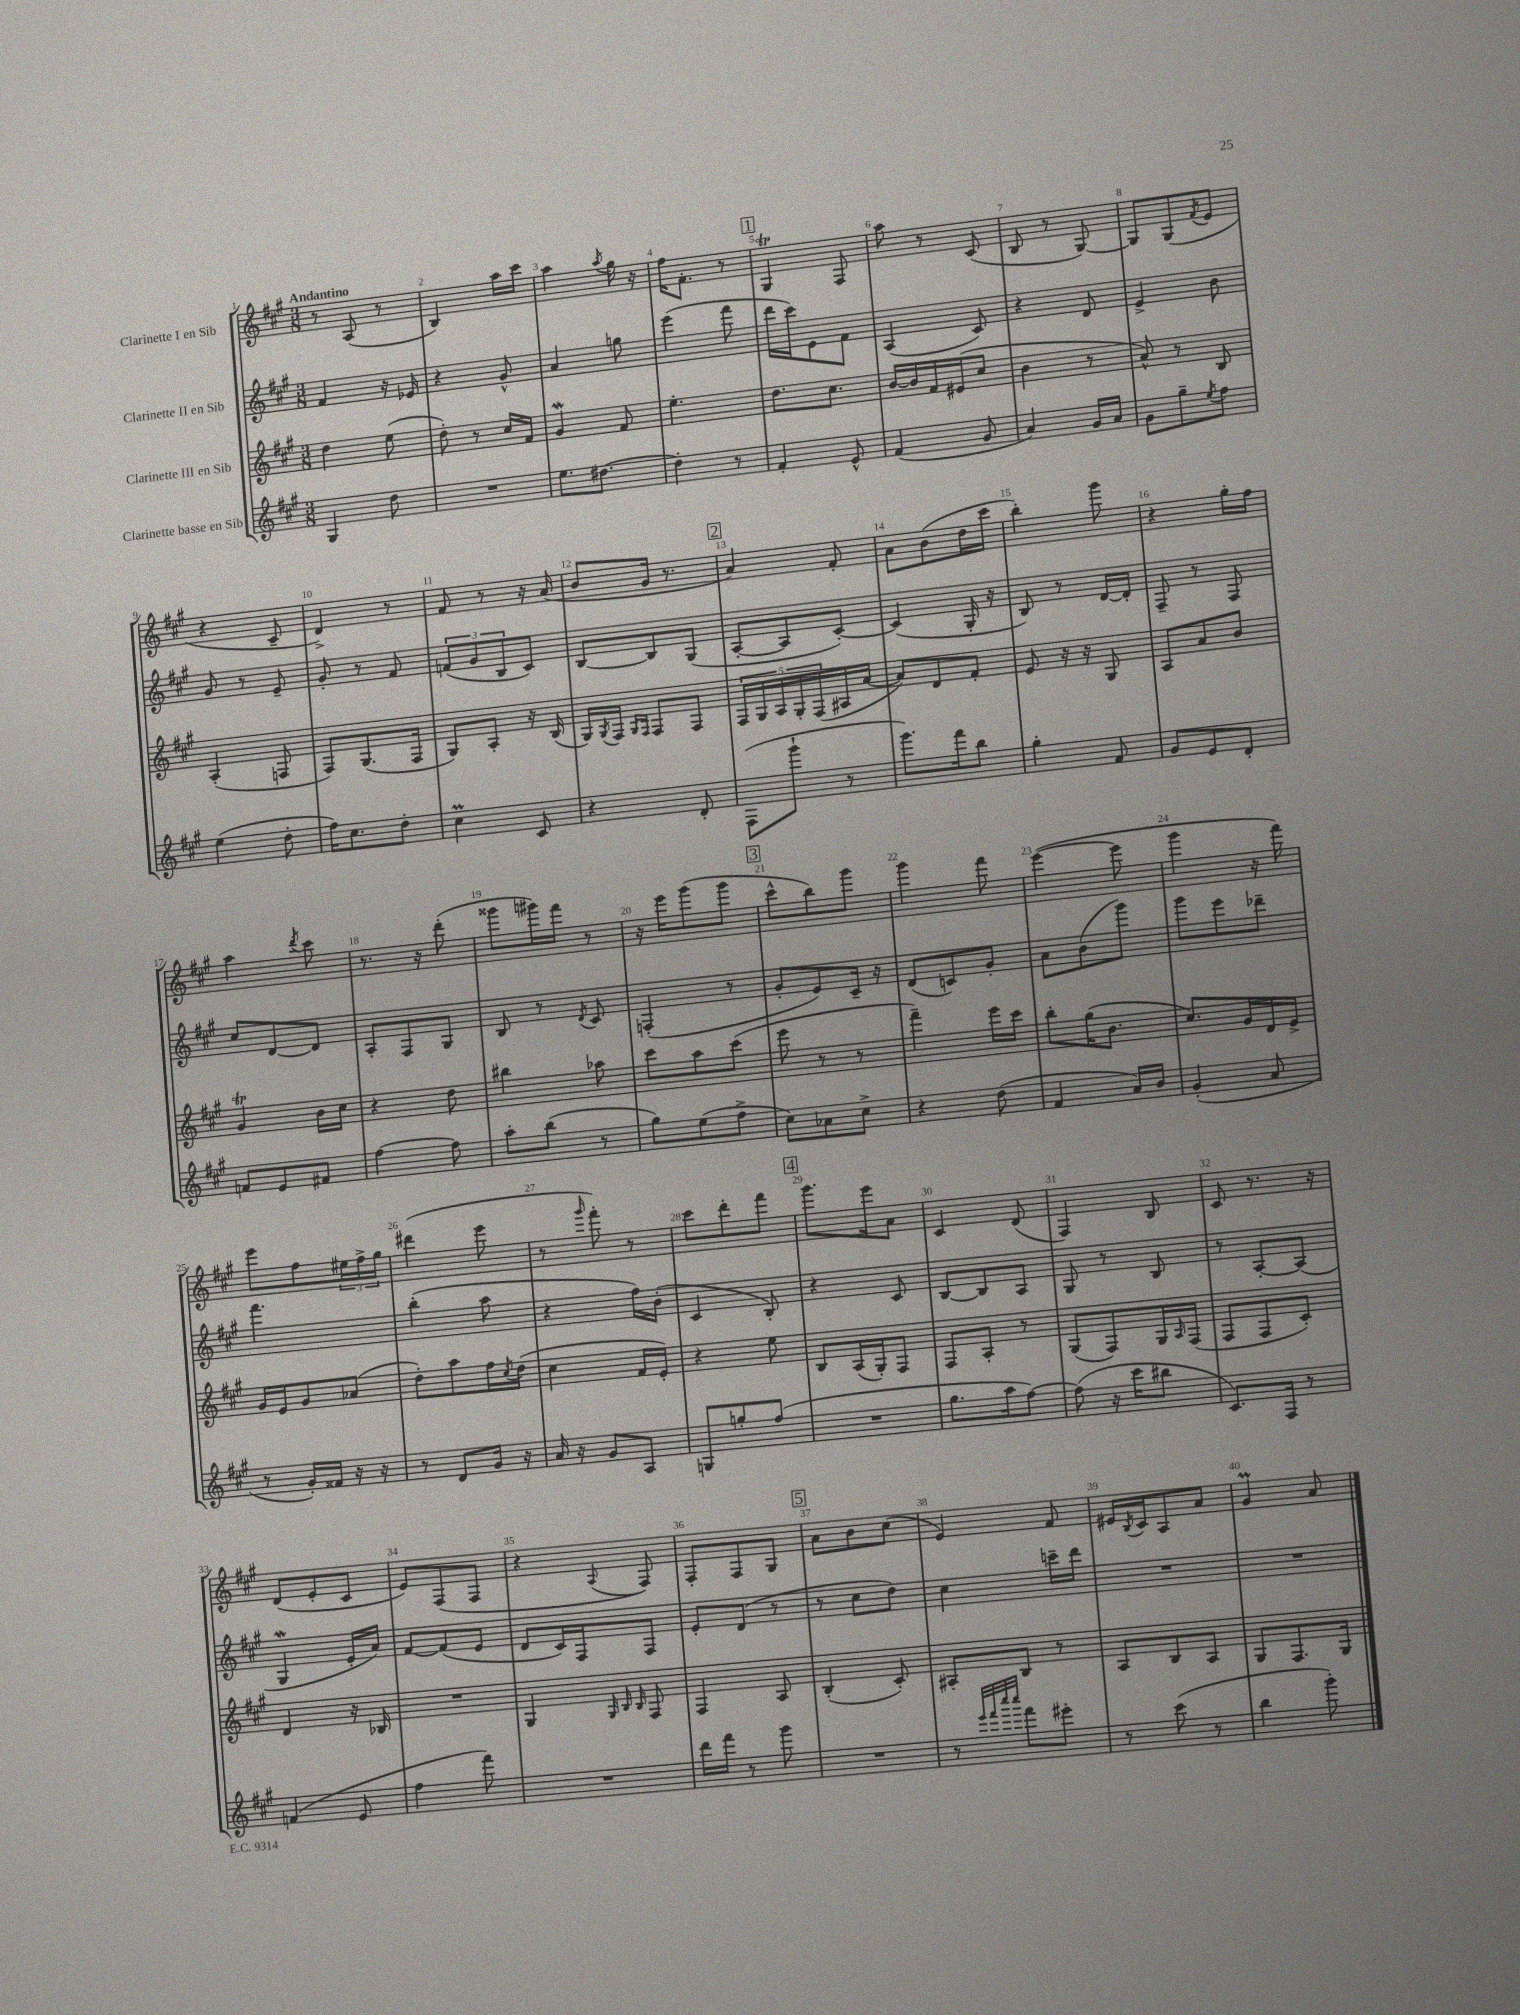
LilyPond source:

<<
\new StaffGroup <<
\new Staff = "s0" \with { instrumentName = "Clarinette I en Sib" } {
    \clef treble \key a \major \numericTimeSignature \time 3/8 \tempo "Andantino"
    r8 a8( r8 |
    b4) a''16 cis'''16 |
    a''4 \acciaccatura { a''8 } gis''16 r16 |
    fis''16 fis'8.-. r8 |
    \mark \markup { \box "1" } gis4\trill fis8 |
    a''8 r8 cis'8( |
    b8 r8 gis8~) |
    gis8 gis8( \acciaccatura { fis'8 } e'8 |
    r4 cis'8-- |
    d'4->) r8 |
    fis'8 r8 r16 a'16( |
    b'8 gis'16 r8. |
    \mark \markup { \box "2" } a'4) fis'8-. |
    a'8 b'8( d''16 cis'''16 |
    b''4-.) gis'''8 |
    r4 gis''16-. fis''16 |
    a''4 \acciaccatura { d'''8 } cis'''8 |
    r8. r16 d'''8-.( |
    gisis'''8 gis'''16) fis'''16 r8 |
    r16 e'''16 gis'''8( gis'''8 |
    \mark \markup { \box "3" } cis'''8-^ b''8) gis'''8 |
    gis'''4 fis'''8 |
    e'''4~( e'''8 |
    gis'''4 r16 fis'''16) |
    e'''8 fis''8 \tuplet 3/2 { eis''16 fis''16-> gis''16 } |
    dis'''4( e'''8 |
    r8 \grace { gis'''16 } fis'''8-.) r8 |
    cis'''8 d'''8-. fis'''8 |
    \mark \markup { \box "4" } gis'''8. e'''16 a'8 |
    cis'4 d'8( |
    fis4) b8 |
    cis'8 r8. r16 |
    d'8( e'8-. cis'8 |
    e'8) fis8( fis8 |
    r4 \appoggiatura { a8 } fis8) |
    fis8-. fis8 gis8 |
    \mark \markup { \box "5" } a'8 b'8 cis''8( |
    e'4) fis'8 |
    eis'16 \acciaccatura { b8 } cis'16 a8 a'8 |
    gis'4\prall a'8 \bar "|." |
}
\new Staff = "s1" \with { instrumentName = "Clarinette II en Sib" } {
    \clef treble \key a \major \numericTimeSignature \time 3/8
    fis'4 r16 ees'16 |
    r4 gis'8-^ |
    a'4 g''8 |
    e'''4( fis'''8 |
    \mark \markup { \box "1" } d'''16 cis'''16) e'8 fis'8 |
    a4( cis'8) |
    r4 d'8 |
    e'4-> b'8 |
    gis'8 r8 e'8-- |
    gis'8-. r8 fis'8 |
    \tuplet 3/2 { f'8( gis'8 b8 } cis'8) |
    b8~ b8 gis8( |
    \mark \markup { \box "2" } a8~-. a8 cis'8~-.) |
    cis'4( gis16-. r16 |
    b8) r8 d'16~ d'16-. |
    fis8-- r8 fis8 |
    cis''8 d'8~ d'8 |
    a8-. fis8 gis8 |
    b8 r8 \acciaccatura { d'8 } cis'8 |
    f4-.( r8 |
    \mark \markup { \box "3" } gis'8-. e'8) cis'16-- r16 |
    d'8( c'8) gis'8-. |
    a'8 b'8( gis'''8) |
    gis'''8 e'''8 des'''8-- |
    fis'''4. |
    b''4-.( a''8 |
    r4 fis''16) b'16-.( |
    cis'4 b8-.) |
    \mark \markup { \box "4" } r4 cis'8 |
    b8~ b8 a8 |
    gis8 r8 b8 |
    r8 a8~-. a8( |
    gis4\mordent e'16-. a'16) |
    fis'8~ fis'8( e'8 |
    d'8 cis'16) fis16 fis8 |
    e'8-. d'8( r8 |
    \mark \markup { \box "5" } r8 cis''8 d''8) |
    cis''4 c'''16-- d'''16 |
    R4. |
    R4. \bar "|." |
}
\new Staff = "s2" \with { instrumentName = "Clarinette III en Sib" } {
    \clef treble \key a \major \numericTimeSignature \time 3/8
    d''4 e''8( |
    d''8-.) r8 cis''16 fis'16 |
    gis'4\mordent fis'8 |
    e''4.-. |
    \mark \markup { \box "1" } d''8. cis''8. |
    b'16~ b'16 fis'16 eis'16( cis''8 |
    b'4 r8 |
    a'8-^) r8 b8 |
    a4-.( f8 |
    fis8) gis8.( fis16 |
    gis8) a8-. r16 b16( |
    gis16) \acciaccatura { gis8 } fis16 \grace { gis16 fis16 } fis8 fis8 |
    \mark \markup { \box "2" } \tuplet 5/4 { fis16 gis16 a16 gis16-. fis16( } ais16 a'16~ |
    a'8) d'8 fis'8-. |
    e'8 r16 r16 gis8 |
    a8 a'8 b'8 |
    gis'4\trill b'16 cis''16 |
    r4 d''8 |
    bis''4 aes''8 |
    cis'''8 a''8 cis'''8( |
    \mark \markup { \box "3" } e'''8 r8 r8 |
    fis'''4--) e'''16 cis'''16 |
    b''8-. gis''16( b'8. |
    cis''8.) gis'16 d'16 e'16-> |
    gis'16 e'16 gis'8 aes'8( |
    d''8-.) a''8 fis''16 \acciaccatura { cis''8 } d''16( |
    cis''4 fis'16 e'16-.) |
    r4 e''8 |
    \mark \markup { \box "4" } b8 a16( gis16-.) fis8 |
    fis8 a8-. r8 |
    gis8( fis8) gis16 \grace { a16 } fis16( |
    fis8 fis8 cis'8-.) |
    d'4 r16 bes16 |
    R4. |
    gis4 \grace { gis32 b32 b32 } fis8 |
    fis4 a8 |
    \mark \markup { \box "5" } b4-.( cis'8-.) |
    ais8-. b8 r8 |
    a8 b8 a8 |
    gis8 fis8. gis16 \bar "|." |
}
\new Staff = "s3" \with { instrumentName = "Clarinette basse en Sib" } {
    \clef treble \key a \major \numericTimeSignature \time 3/8
    gis4 d''8 |
    R4. |
    e''8. dis''8.~ |
    dis''4-. r8 |
    \mark \markup { \box "1" } fis'4-. e'8-^ |
    fis'4( gis'8 |
    a'4) gis'16 a'16 |
    gis'8 gis''8-- \acciaccatura { e''8 } fis''8 |
    e''4( d''8-. |
    fis''16) cis''8. d''8-. |
    cis''4\prall cis'8 |
    r4 d'8-. |
    \mark \markup { \box "2" } fis8( gis'''8-! r8 |
    gis'''8.) fis'''16 b''8 |
    gis''4-. fis'8 |
    gis'8 e'8 d'8-. |
    f'8 e'8 fis'8 |
    fis''4~ fis''8 |
    a''8-. b''8( r8 |
    gis''8) e''8( fis''8-> |
    \mark \markup { \box "3" } cis''8) aes'8 cis''8-> |
    r4 d''8( |
    fis'4 a'16) b'16 |
    gis'4-.( a'8 |
    r8 gis'16-.) fisis'16 r16 r16 |
    r8 d'8 gis'16 r16 |
    a'16 r16 gis'8 a8 |
    g8 g''8-. fis''8( |
    \mark \markup { \box "4" } R4. |
    gis''8. a''16 fis''8~) |
    fis''8( r16 cis'''16 bis''8 |
    cis'8.) fis16 r8 |
    f'4( e'8 |
    fis''4 fis'''8) |
    R4. |
    d'''16 fis'''16 r8 gis'''8 |
    \mark \markup { \box "5" } R4. |
    r8 \grace { e'''32 fis'''32 cis''''32 cis''''32 } fis'''8 eis'''8-. |
    r8 cis'''8( r8 |
    b''4 gis'''8-.) \bar "|." |
}
>>
>>
\layout { \context { \Score \override BarNumber.break-visibility = ##(#f #t #t) barNumberVisibility = #all-bar-numbers-visible } }
